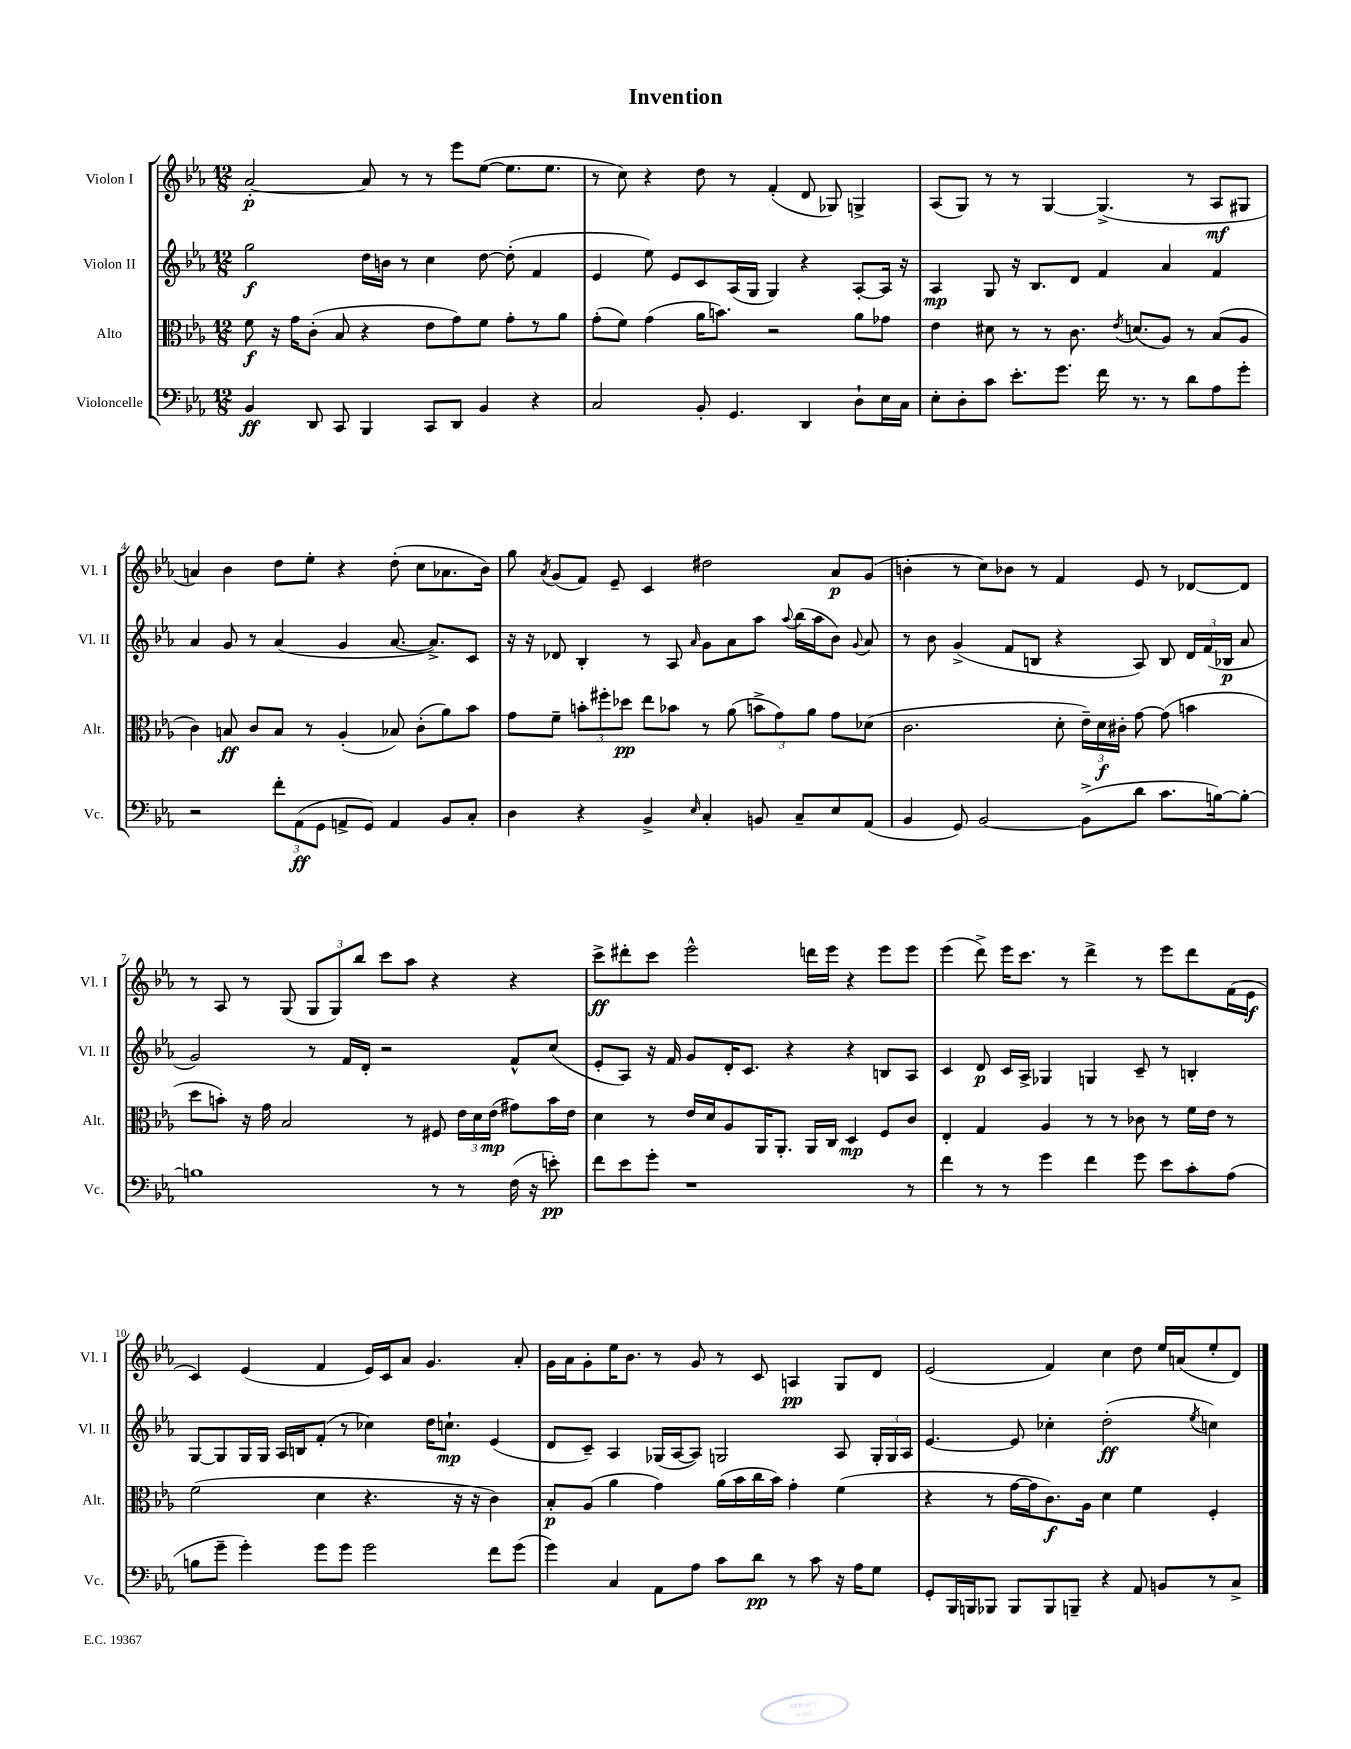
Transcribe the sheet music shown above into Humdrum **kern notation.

**kern	**dynam	**kern	**dynam	**kern	**dynam	**kern	**dynam
*part4	*part4	*part3	*part3	*part2	*part2	*part1	*part1
*staff4	*staff4	*staff3	*staff3	*staff2	*staff2	*staff1	*staff1
*I"Violoncelle	*	*I"Alto	*	*I"Violon II	*	*I"Violon I	*
*I'Vc.	*	*I'Alt.	*	*I'Vl. II	*	*I'Vl. I	*
*clefF4	*	*clefC3	*	*clefG2	*	*clefG2	*
*k[b-e-a-]	*	*k[b-e-a-]	*	*k[b-e-a-]	*	*k[b-e-a-]	*
*M12/8	*	*M12/8	*	*M12/8	*	*M12/8	*
=1	=1	=1	=1	=1	=1	=1	=1
4BB-/	ff	8f\	f	2gg\	f	[2a-'/	p
.	.	16r	.	.	.	.	.
.	.	16g\KL	.	.	.	.	.
8DD/	.	(8c'\J	.	.	.	.	.
8CC/	.	8B-/	.	.	.	.	.
4BBB-/	.	4r	.	16dd\LL	.	8a-/]	.
.	.	.	.	16bn\JJ	.	.	.
.	.	.	.	8r	.	8r	.
8CC/L	.	8e-\L	.	4cc\	.	8r	.
8DD/J	.	8g\)	.	.	.	8eee-\L	.
4BB-/	.	8f\J	.	[8dd\	.	([8ee-\J	.
.	.	8g'\L	.	(8dd'\]	.	8.ee-\L]	.
4r	.	8r	.	4f/	.	.	.
.	.	.	.	.	.	8.ee-\J	.
.	.	8a-\J	.	.	.	.	.
=2	=2	=2	=2	=2	=2	=2	=2
2C/	.	(8g'\L	.	4e-/	.	8r	.
.	.	8f\J)	.	.	.	8cc\)	.
.	.	(4g\	.	8ee-\)	.	4r	.
.	.	.	.	8e-/L	.	.	.
8BB-'/	.	16a-\KL	.	8c/	.	8dd\	.
.	.	8.bn\J)	.	.	.	.	.
4.GG/	.	.	.	(16A-/L	.	8r	.
.	.	.	.	16G/JJ	.	.	.
.	.	2r	.	4G/)	.	(4f'/	.
4DD/	.	.	.	4r	.	8d/	.
.	.	.	.	.	.	8G-X/)	.
8D`\L	.	8a-\L	.	[8A-'/L	.	4Gn^/	.
16E-\L	.	8g-X\J	.	16A-/Jk]	.	.	.
16C\JJ	.	.	.	16r	.	.	.
=3	=3	=3	=3	=3	=3	=3	=3
8E-'\L	.	4e-\	.	4A-/	mp	(8A-/L	.
8D'\	.	.	.	.	.	8G/J)	.
8c\J	.	8d#X\	.	8G/	.	8r	.
8.e-'\L	.	8r	.	16r	.	8r	.
.	.	.	.	8.B-/L	.	.	.
.	.	8r	.	.	.	[4G/	.
8.g\J	.	.	.	.	.	.	.
.	.	8.c\	.	8d/J	.	.	.
16f\	.	.	.	4f/	.	(4.G^/]	.
.	.	8qe-/	.	.	.	.	.
8.r	.	(8.dn/L	.	.	.	.	.
8r	.	8A-/J)	.	4a-/	.	.	.
8d\L	.	8r	.	.	.	8r	.
8A-\	.	(8B-/L	.	4f/	.	8A-/L	mf
8g'\J	.	8A-/J	.	.	.	8G#X/J	.
!!LO:LB:g=z
=4	=4	=4	=4	=4	=4	=4	=4
2r	.	4c\)	.	4a-/	.	4an/)	.
.	.	8Bn/	ff	8g/	.	4b-\	.
.	.	8c/L	.	8r	.	.	.
12f'\L	.	8B/J	.	(4a-/	.	8dd\L	.
(12AA-\	ff	.	.	.	.	.	.
.	.	8r	.	.	.	8ee-'\J	.
12GG\J	.	.	.	.	.	.	.
8AAn^/L	.	(4A-'/	.	4g/	.	4r	.
8GG/J)	.	.	.	.	.	.	.
4AA/	.	8B-X/)	.	[8.a-/	.	(8dd'\	.
.	.	(8c'\L	.	.	.	8cc\L	.
.	.	.	.	8.a-^/L])	.	.	.
8BB-/L	.	8a-\)	.	.	.	8.a-X\	.
8C'/J	.	8b-\J	.	8c/J	.	.	.
.	.	.	.	.	.	16b-\Jk)	.
=5	=5	=5	=5	=5	=5	=5	=5
4D\	.	8g\L	.	16r	.	8gg\	.
.	.	.	.	16r	.	.	.
.	.	.	.	.	.	8qa-/	.
.	.	8f~\J	.	8d-X/	.	(8g/L	.
4r	.	12bn'\L	.	4B-'/	.	8f/J)	.
.	.	12ff#X'\	.	.	.	.	.
.	.	.	.	.	.	8e-~/	.
.	.	12dd-X\J	pp	.	.	.	.
4BB-^/	.	8ee-\L	.	8r	.	4c/	.
.	.	8b-X\J	.	8A-/	.	.	.
16qqE-/	.	.	.	16qqa-/	.	.	.
4C'/	.	8r	.	8g\L	.	2dd#X\	.
.	.	(8a-\	.	8a-\	.	.	.
8BBn/	.	12bn^\L	.	8aa-\J	.	.	.
.	.	12g\)	.	.	.	.	.
.	.	.	.	8qqaa-/	.	.	.
8C~/L	.	.	.	(16bb-\LL	.	.	.
.	.	12a-\J	.	.	.	.	.
.	.	.	.	16aa-\J	.	.	.
8E-/	.	8g\L	.	8b-\J)	.	8a-/L	p
.	.	.	.	8qqg/	.	.	.
(8AA-/J	.	(8d-X\J	.	8a-/	.	(8g/J	.
=6	=6	=6	=6	=6	=6	=6	=6
4BB-/	.	2.c\	.	8r	.	4bn'\	.
.	.	.	.	8b-\	.	.	.
8GG/)	.	.	.	(4g^/	.	8r	.
[2BB-/	.	.	.	.	.	8cc\L)	.
.	.	.	.	8f/L	.	8b-X\J	.
.	.	.	.	8Bn/J	.	8r	.
.	.	8d'\	.	4r	.	4f/	.
(8BB-^\L]	.	24e-~\LL)	.	.	.	.	.
.	.	24d\	f	.	.	.	.
.	.	24c#X'\JJ	.	.	.	.	.
8d\J	.	[8g\	.	8A-/)	.	8e-/	.
8.c\L	.	(8g\]	.	8B/	.	8r	.
.	.	4bn\	.	24d/LL	.	[8d-X/L	.
.	.	.	.	(24f/	.	.	.
[16Bn\k)	.	.	.	.	.	.	.
.	.	.	.	24B-X/JJ	p	.	.
8B'\J_	.	.	.	8a-/	.	8d-/J]	.
!!LO:LB:g=z
=7	=7	=7	=7	=7	=7	=7	=7
1Bn]	.	8dd\L	.	2g/)	.	8r	.
.	.	8bn'\J)	.	.	.	8A-/	.
.	.	16r	.	.	.	8r	.
.	.	16g\	.	.	.	.	.
.	.	2B-/	.	.	.	(8G/	.
.	.	.	.	8r	.	12G/L	.
.	.	.	.	.	.	12G/)	.
.	.	.	.	16f/LL	.	.	.
.	.	.	.	.	.	12bb-/J	.
.	.	.	.	16d'/JJ	.	.	.
.	.	.	.	2r	.	8ccc\L	.
.	.	8r	.	.	.	8aa-\J	.
8r	.	8F#X/	.	.	.	4r	.
8r	.	24e-\LL	.	.	.	.	.
.	.	24d\	.	.	.	.	.
.	.	(24e-\JJ	mp	.	.	.	.
(16F\	.	8g#X\L)	.	8f^^/L	.	4r	.
16r	.	.	.	.	.	.	.
8en'\)	pp	16b\L	.	(8cc/J	.	.	.
.	.	16e-\JJ	.	.	.	.	.
=8	=8	=8	=8	=8	=8	=8	=8
8f\L	.	4d\	.	8e-'/L	.	8ccc^\L	ff
8e-\	.	.	.	8A-/J)	.	8ddd#X'\	.
8g'\J	.	8r	.	16r	.	8ccc\J	.
.	.	.	.	16f/	.	.	.
1r	.	16e-/LL	.	8g/L	.	2eee-^^\	.
.	.	16d/J	.	.	.	.	.
.	.	8A-/	.	16d'/K	.	.	.
.	.	.	.	8.c/J	.	.	.
.	.	16AA-/K	.	.	.	.	.
.	.	8.AA-'/J	.	.	.	.	.
.	.	.	.	4r	.	.	.
.	.	16AA-/LL	.	.	.	16dddn\LL	.
.	.	16C/JJ	.	.	.	16eee-\JJ	.
.	.	4D/	mp	4r	.	4r	.
.	.	8F/L	.	8Bn/L	.	8eee-\L	.
8r	.	8c/J	.	8A-/J	.	8eee-\J	.
=9	=9	=9	=9	=9	=9	=9	=9
4f\	.	4E-'/	.	4c/	.	(4eee-\	.
8r	.	4G/	.	8d/	p	8ddd^\)	.
8r	.	.	.	16c/LL	.	16eee-\KL	.
.	.	.	.	16A-^/JJ	.	8.ccc\J	.
4g\	.	4A-/	.	4G-X/	.	.	.
.	.	.	.	.	.	8r	.
4f\	.	8r	.	4Gn/	.	4ddd^\	.
.	.	8r	.	.	.	.	.
8g\	.	8c-X\	.	8c~/	.	8r	.
8e-\L	.	8r	.	8r	.	8eee-\L	.
8c'\	.	16f\LL	.	4Bn'/	.	8ddd\	.
.	.	16e-\JJ	.	.	.	.	.
(8A-\J	.	8r	.	.	.	(16f\L	.
.	.	.	.	.	.	16e-\JJ	f
!!LO:LB:g=z
=10	=10	=10	=10	=10	=10	=10	=10
8Bn\L	.	(2f\	.	[8G/L	.	4c/)	.
8g~\J	.	.	.	8G/]	.	.	.
4g'\)	.	.	.	16G/L	.	(4e-/	.
.	.	.	.	16G/JJ	.	.	.
.	.	.	.	16A-/LL	.	.	.
.	.	.	.	16Bn/J	.	.	.
8g\L	.	4d\	.	(8f'/J	.	4f/	.
8g\J	.	.	.	8r	.	.	.
2g\	.	4.r	.	4cc-X\)	.	16e-/LL)	.
.	.	.	.	.	.	16c/J	.
.	.	.	.	.	.	8a-/J	.
.	.	.	.	16dd\KL	.	4.g/	.
.	.	.	.	8.ccn`\J	mp	.	.
.	.	16r	.	.	.	.	.
.	.	16r	.	.	.	.	.
8f\L	.	4c\)	.	(4e-/	.	.	.
(8g\J	.	.	.	.	.	8a-'/	.
=11	=11	=11	=11	=11	=11	=11	=11
4g\)	.	8B-'/L	p	8d/L	.	16g\LL	.
.	.	.	.	.	.	16a-\J	.
.	.	(8A-/J	.	8c~/J)	.	8g'\	.
4C/	.	4a-\	.	4A-/	.	16ee-\K	.
.	.	.	.	.	.	8.b-\J	.
8AA-\L	.	4g\)	.	(16G-X/LL	.	8r	.
.	.	.	.	[16A-/J	.	.	.
8A-\J	.	.	.	8A-/J])	.	8g/	.
8c\L	.	(16a-\LL	.	2Gn/	.	8r	.
.	.	16b-\	.	.	.	.	.
8d\J	pp	16cc\	.	.	.	8c/	.
.	.	16b-\JJ)	.	.	.	.	.
8r	.	4g'\	.	.	.	4An/	pp
8c\	.	.	.	.	.	.	.
16r	.	(4f\	.	8A-/	.	8G/L	.
16A-\KL	.	.	.	.	.	.	.
8G\J	.	.	.	24G'/LL	.	8d/J	.
.	.	.	.	24G/	.	.	.
.	.	.	.	24A-/JJ	.	.	.
=12	=12	=12	=12	=12	=12	=12	=12
8GG'/L	.	4r	.	[4.e-/	.	(2e-/	.
16BBB-/L	.	.	.	.	.	.	.
16BBBn/J	.	.	.	.	.	.	.
8BBB-X/J	.	8r	.	.	.	.	.
8BBB-/L	.	[16g\LL	.	8e-/]	.	.	.
.	.	16g\J]	.	.	.	.	.
8BBB-/	.	8.c\)	f	4cc-X'\	.	4f/)	.
8BBBn~/J	.	.	.	.	.	.	.
.	.	16A-\Jk	.	.	.	.	.
4r	.	4d\	.	(2dd'\	ff	4cc\	.
8AA-/	.	4f\	.	.	.	8dd\	.
8BBn/L	.	.	.	.	.	16ee-/LL	.
.	.	.	.	.	.	(16an/J	.
.	.	.	.	8qee-/	.	.	.
8r	.	4F'/	.	4ccn\)	.	8ee-'/	.
8C^/J	.	.	.	.	.	8d/J)	.
==	==	==	==	==	==	==	==
*-	*-	*-	*-	*-	*-	*-	*-
